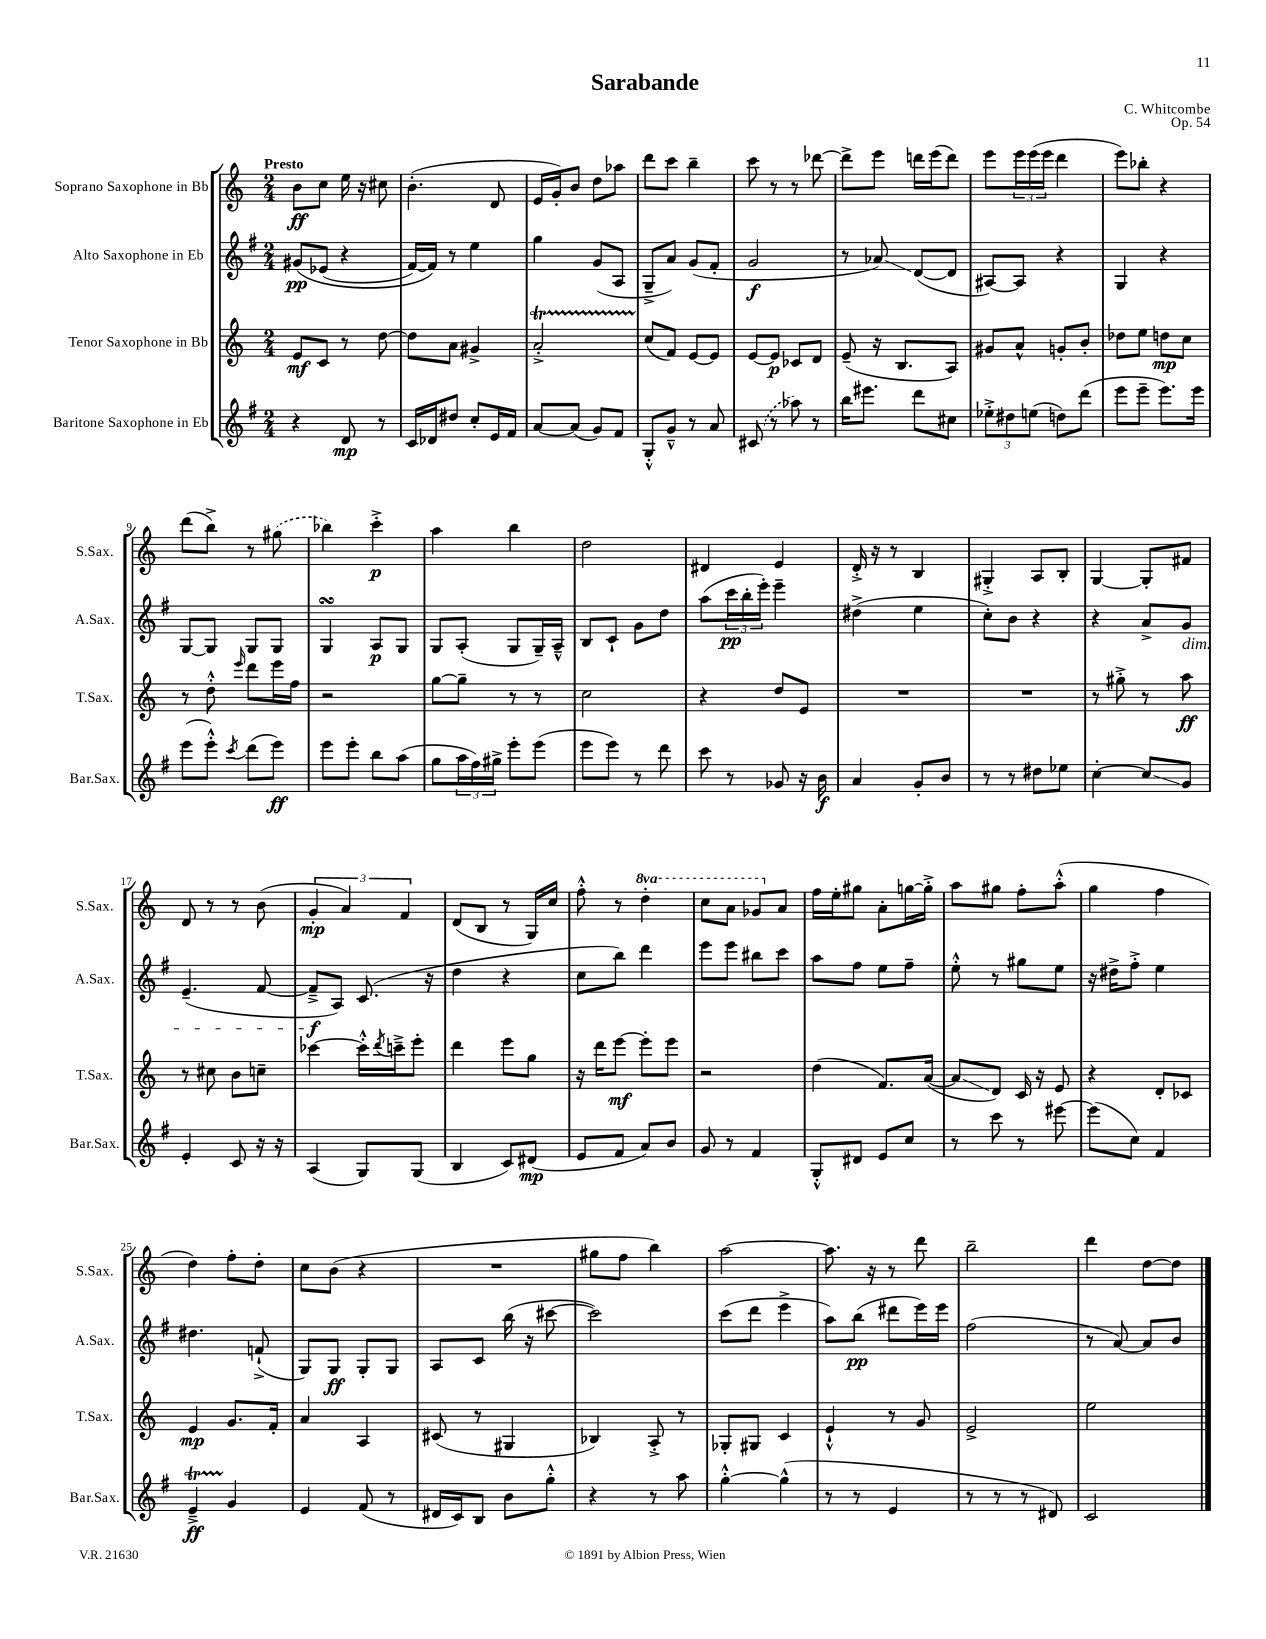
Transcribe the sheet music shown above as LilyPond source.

\header { title = "Sarabande" composer = "C. Whitcombe" opus = "Op. 54" }
<<
\new StaffGroup <<
\new Staff = "s0" \with { instrumentName = "Soprano Saxophone in Bb" shortInstrumentName = "S.Sax." } {
    \clef treble \key c \major \numericTimeSignature \time 2/4 \set Staff.ottavationMarkups = #ottavation-simple-ordinals \tempo "Presto"
    b'8\ff c''8 e''16 r16 cis''8 |
    b'4.-.( d'8 |
    e'16 g'16-.) b'8 d''8 aes''8 |
    d'''8 c'''8 b''4-- |
    c'''8 r8 r8 des'''8~ |
    des'''8-> e'''8 d'''16 e'''16( d'''8) |
    e'''8 \tuplet 3/2 { e'''16 e'''16( e'''16 } d'''4 |
    e'''8) bes''8-. r4 |
    d'''8( b''8->) r8 \once \slurDashed gis''8( |
    bes''4) c'''4-.->\p |
    a''4 b''4 |
    d''2 |
    dis'4 e'4 |
    d'16-.-> r16 r8 b4 |
    gis4-.-> a8 b8-. |
    g4~ g8-. fis'8 |
    d'8 r8 r8 b'8( |
    \tuplet 3/2 { g'4-.\mp a'4) f'4 } |
    d'8( b8 r8 g16) c''16 |
    f''8-.-^ r8 \ottava #1 d'''4-. |
    c'''8 a''8 ges''8 \ottava #0 a'8 |
    f''16 e''16-. gis''8 a'8-. g''16~ g''16-.-> |
    a''8 gis''8 f''8-. a''8-.-^( |
    g''4 f''4 |
    d''4) f''8-. d''8-. |
    c''8 b'8( r4 |
    R2 |
    gis''8 f''8 b''4) |
    a''2~ |
    a''8. r16 r8 d'''8 |
    b''2-- |
    d'''4 d''8~ d''8 \bar "|." |
}
\new Staff = "s1" \with { instrumentName = "Alto Saxophone in Eb" shortInstrumentName = "A.Sax." } {
    \clef treble \key g \major \numericTimeSignature \time 2/4
    gis'8\pp\( ees'8( r4 |
    fis'16~) fis'16\) r8 e''4 |
    g''4 g'8( a8 |
    g8---> a'8) g'8( fis'8-. |
    g'2\f |
    r8 aes'8\glissando) d'8~( d'8 |
    ais8~) ais8 r4 |
    g4 r4 |
    g8~ g8 g8 g8 |
    g4\turn a8\p g8 |
    g8 a8-.( g8 g16--) a16---^ |
    b8 c'8-! g'8 d''8 |
    a''8( \tuplet 3/2 { c'''16\pp b''16-. e'''16-.) } e'''4-- |
    dis''4->( e''4 |
    c''8-.) b'8 r4 |
    r4 a'8-> g'8\dim |
    e'4.--( fis'8~ |
    fis'8--->\f\! a8) c'8.( r16 |
    d''4 r4 |
    c''8 b''8) d'''4 |
    e'''8 e'''8 bis''8 c'''8 |
    a''8 fis''8 e''8 fis''8-- |
    e''8-.-^ r8 gis''8 e''8 |
    r16 dis''16-> fis''8-.-> e''4 |
    dis''4. f'8-!->( |
    g8) g8\ff g8-. g8 |
    a8 c'8 b''16( r16 cis'''8~ |
    cis'''2) |
    c'''8( d'''8 e'''4-> |
    a''8) b''8\pp( dis'''8 e'''16) e'''16 |
    fis''2( |
    r8 a'8~) a'8 b'8 \bar "|." |
}
\new Staff = "s2" \with { instrumentName = "Tenor Saxophone in Bb" shortInstrumentName = "T.Sax." } {
    \clef treble \key c \major \numericTimeSignature \time 2/4
    e'8\mf c'8 r8 d''8~ |
    d''8 a'8 gis'4-> |
    a'2-.->\startTrillSpan |
    c''8\stopTrillSpan( f'8) e'8~ e'8 |
    e'8~ e'8\p ces'8 d'8 |
    e'8--( r16 b8. a8) |
    gis'8 a'8-^ g'8-. b'8-. |
    des''8 e''8 d''8\mp c''8 |
    r8 d''8-.-^ \grace { e'''16 } d'''8 e'''16 f''16 |
    r2 |
    g''8~ g''8-- r8 r8 |
    c''2 |
    r4 d''8 e'8 |
    R2 |
    R2 |
    r8 gis''8-.-> r8 a''8\ff |
    r8 cis''8 b'8 c''8-- |
    ces'''4~ ces'''16-.-^ \acciaccatura { d'''8 } c'''16---> e'''8-. |
    d'''4 e'''8 g''8 |
    r16 d'''16 e'''8~\mf e'''8-. e'''8 |
    r2 |
    d''4( f'8.) a'16~( |
    a'8\glissando d'8) c'16 r16 e'8 |
    r4 d'8-. ces'8 |
    e'4\mp g'8. f'16-. |
    a'4 a4 |
    cis'8( r8 gis4 |
    bes4) a8-.-> r8 |
    ges8-. gis8 c'4 |
    e'4-!-^ r8 g'8 |
    e'2-> |
    e''2 \bar "|." |
}
\new Staff = "s3" \with { instrumentName = "Baritone Saxophone in Eb" shortInstrumentName = "Bar.Sax." } {
    \clef treble \key g \major \numericTimeSignature \time 2/4
    r4 d'8\mp r8 |
    c'16 des'16 dis''8 c''8-. e'16 fis'16 |
    a'8~ a'8( g'8) fis'8 |
    g8-.-^ g'8---^ r8 a'8 |
    \once \slurDashed cis'8( r8 aes''8) r8 |
    b''16 eis'''8. d'''8 cis''8 |
    \tuplet 3/2 { ees''8-.-> dis''8 e''8( } d''8) d'''8( |
    e'''8 e'''8-- e'''8.) e'''16 |
    e'''8( e'''8-.-^) \acciaccatura { c'''8 } d'''8( e'''8\ff) |
    e'''8 e'''8-. b''8 a''8( |
    g''8 \tuplet 3/2 { a''16 fis''16) gis''16-> } e'''8-. e'''8( |
    e'''8 e'''8) r8 d'''8 |
    c'''8 r8 ges'8 r16 b'16\f |
    a'4 g'8-. b'8 |
    r8 r8 dis''8 ees''8 |
    c''4~-. c''8\glissando g'8 |
    e'4-. c'8 r16 r16 |
    a4( g8) g8( |
    b4 c'8) dis'8\mp( |
    e'8 fis'8 a'8) b'8 |
    g'8 r8 fis'4 |
    g8-.-^ dis'8 e'8 c''8 |
    r8 c'''8 r8 eis'''8~ |
    eis'''8( c''8) fis'4 |
    e'4--->\startTrillSpan\ff g'4\stopTrillSpan |
    e'4 fis'8( r8 |
    dis'16 c'16) b8 b'8 g''8-.-^ |
    r4 r8 a''8 |
    g''4~-.-^ g''4-^( |
    r8 r8 e'4 |
    r8 r8 r8 dis'8) |
    c'2 \bar "|." |
}
>>
>>
